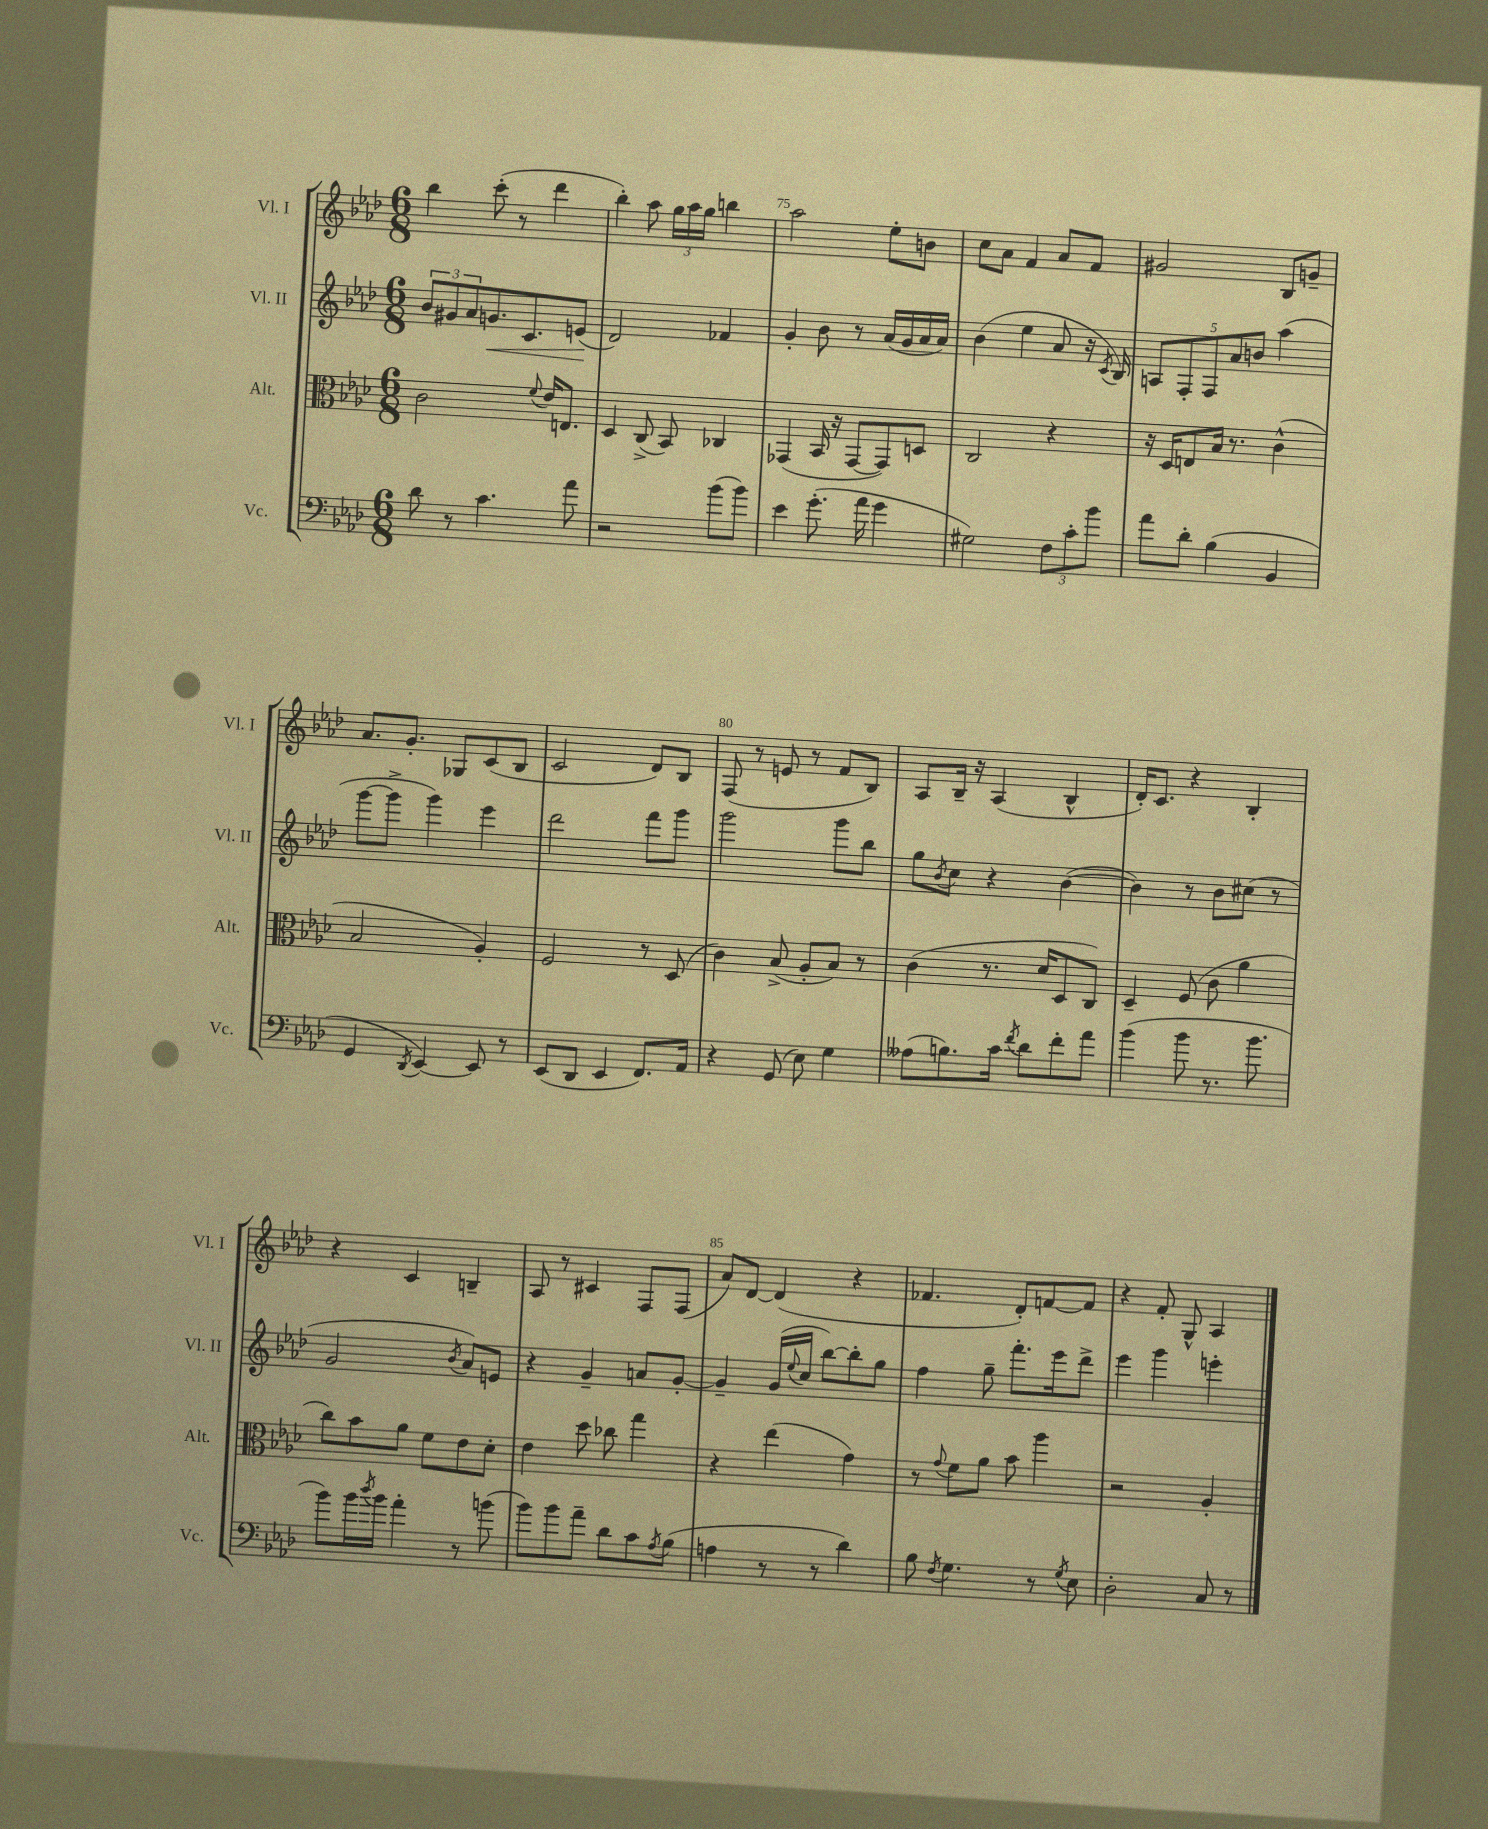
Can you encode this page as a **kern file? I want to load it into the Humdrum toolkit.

**kern	**kern	**kern	**kern
*staff4	*staff3	*staff2	*staff1
*clefF4	*clefC3	*clefG2	*clefG2
*k[b-e-a-d-]	*k[b-e-a-d-]	*k[b-e-a-d-]	*k[b-e-a-d-]
*M6/8	*M6/8	*M6/8	*M6/8
8d-	2c	12b-	4bb-
.	.	12g#	.
8r	.	.	.
.	.	12a-	.
4.c	.	8.g	(8ccc'
.	.	.	8r
.	.	8.c	.
.	8qqf	.	.
.	16e-	.	4ddd-
.	8.E	.	.
8a-	.	(8e	.
=	=	=	=
2r	4D-	2d-)	4bb-')
.	(8C^	.	8aa-
.	8BB-)	.	24gg
.	.	.	24aa-
.	.	.	24gg
(8b-	4C-	4f-	4bb
8b-)	.	.	.
=	=	=	=
4e-	(4GG-	4g'	2aa-
(8.g'	16BB-	8b-	.
.	16r	.	.
.	[8GG-	8r	.
16a-	.	.	.
4g	8GG-])	(16a-	8ee-'
.	.	16g	.
.	8D	16a-	8b
.	.	16a-)	.
=	=	=	=
2G#)	2C	(4b-	8cc
.	.	.	8a-
.	.	4ee-	4f
12F	4r	8a-	8a-
12c'	.	.	.
.	.	16r	8f
12b-	.	.	.
.	.	8qc	.
.	.	16B-)	.
=	=	=	=
8a-	16r	10A	2g#
.	16D-	.	.
.	.	10F'	.
8d-'	8E	.	.
.	.	10F	.
(4B-	16B-	.	.
.	.	10a-	.
.	8.r	.	.
.	.	10b	.
4BB-	(4c^^	(4aa-	8B-
.	.	.	8g~
=	=	=	=
4GG	2B-	[8ggg	8.a-
.	.	8ggg^]	.
.	.	.	8.g'
8qDD-	.	.	.
[4EE-)	.	4ggg)	.
.	.	.	8G-
8EE-]	4A-')	4eee-	(8c
8r	.	.	8B-
=	=	=	=
(8EE-	2F	2ddd-	2c
8DD-	.	.	.
4EE-	.	.	.
8.FF)	8r	8fff	8d-)
.	(8D-	8ggg	8B-
16AA-	.	.	.
=	=	=	=
4r	4c)	2ggg	(8F
.	.	.	8r
(8GG	(8B-^	.	8e
8E-)	8A-'	.	8r
4G	8B-)	8ggg	8f
.	8r	8bb-	8B-)
=	=	=	=
(8A--	(4c	8gg	8A-
.	.	8qb-	.
8.B)	.	8cc	16B-~
.	.	.	16r
.	8.r	4r	(4A-
16c	.	.	.
8qf	.	.	.
8d-	.	.	.
.	16d-	.	.
8f'	8D-	([4b-	4B-^^
8a-	8C)	.	.
=	=	=	=
(4b-	4D-~	4b-])	16d-')
.	.	.	8.c
8b-	(8F	8r	4r
8.r	8c	8b-	.
.	4a-	(8cc#	4B-'
8.b-	.	.	.
.	.	8r	.
=	=	=	=
8b-)	8cc)	2g	4r
16b-	8b-	.	.
8qdd-	.	.	.
16b-	.	.	.
4a-'	8a-	.	4c
.	8f	.	.
.	.	8qb-	.
8r	8e-	8a-)	4B~
(8b	8d-'	8e	.
=	=	=	=
8b-)	4e-	4r	8A-
8b-	.	.	8r
8a-~	8dd-	4g~	4c#
8d-	8cc-	.	.
8c	4gg	8a	8F
8qA-	.	.	.
(8B-	.	[8g'	(8F
=	=	=	=
4A	4r	4g~]	8a-)
.	.	.	[8d-
8r	(4ee-	(16g	(4d-]
.	.	8qqee-	.
.	.	16cc	.
8r	.	[8bb-)	.
4d-)	4g)	8bb-']	4r
.	.	8gg	.
=	=	=	=
8B-	8r	4ff	4.f-
8qF	8qqg	.	.
4.G	8f	.	.
.	8a-	8gg~	.
.	8b-	8.fff'	8d-')
8r	4aa-	.	[8f
.	.	16eee-	.
8qG	.	.	.
8E-	.	8ddd-^	8f]
=	=	=	=
2D-'	2r	4eee-	4r
.	.	4ggg	8f'
.	.	.	8G^^
8C	4A-'	4eee'	4A-
8r	.	.	.
==	==	==	==
*-	*-	*-	*-
